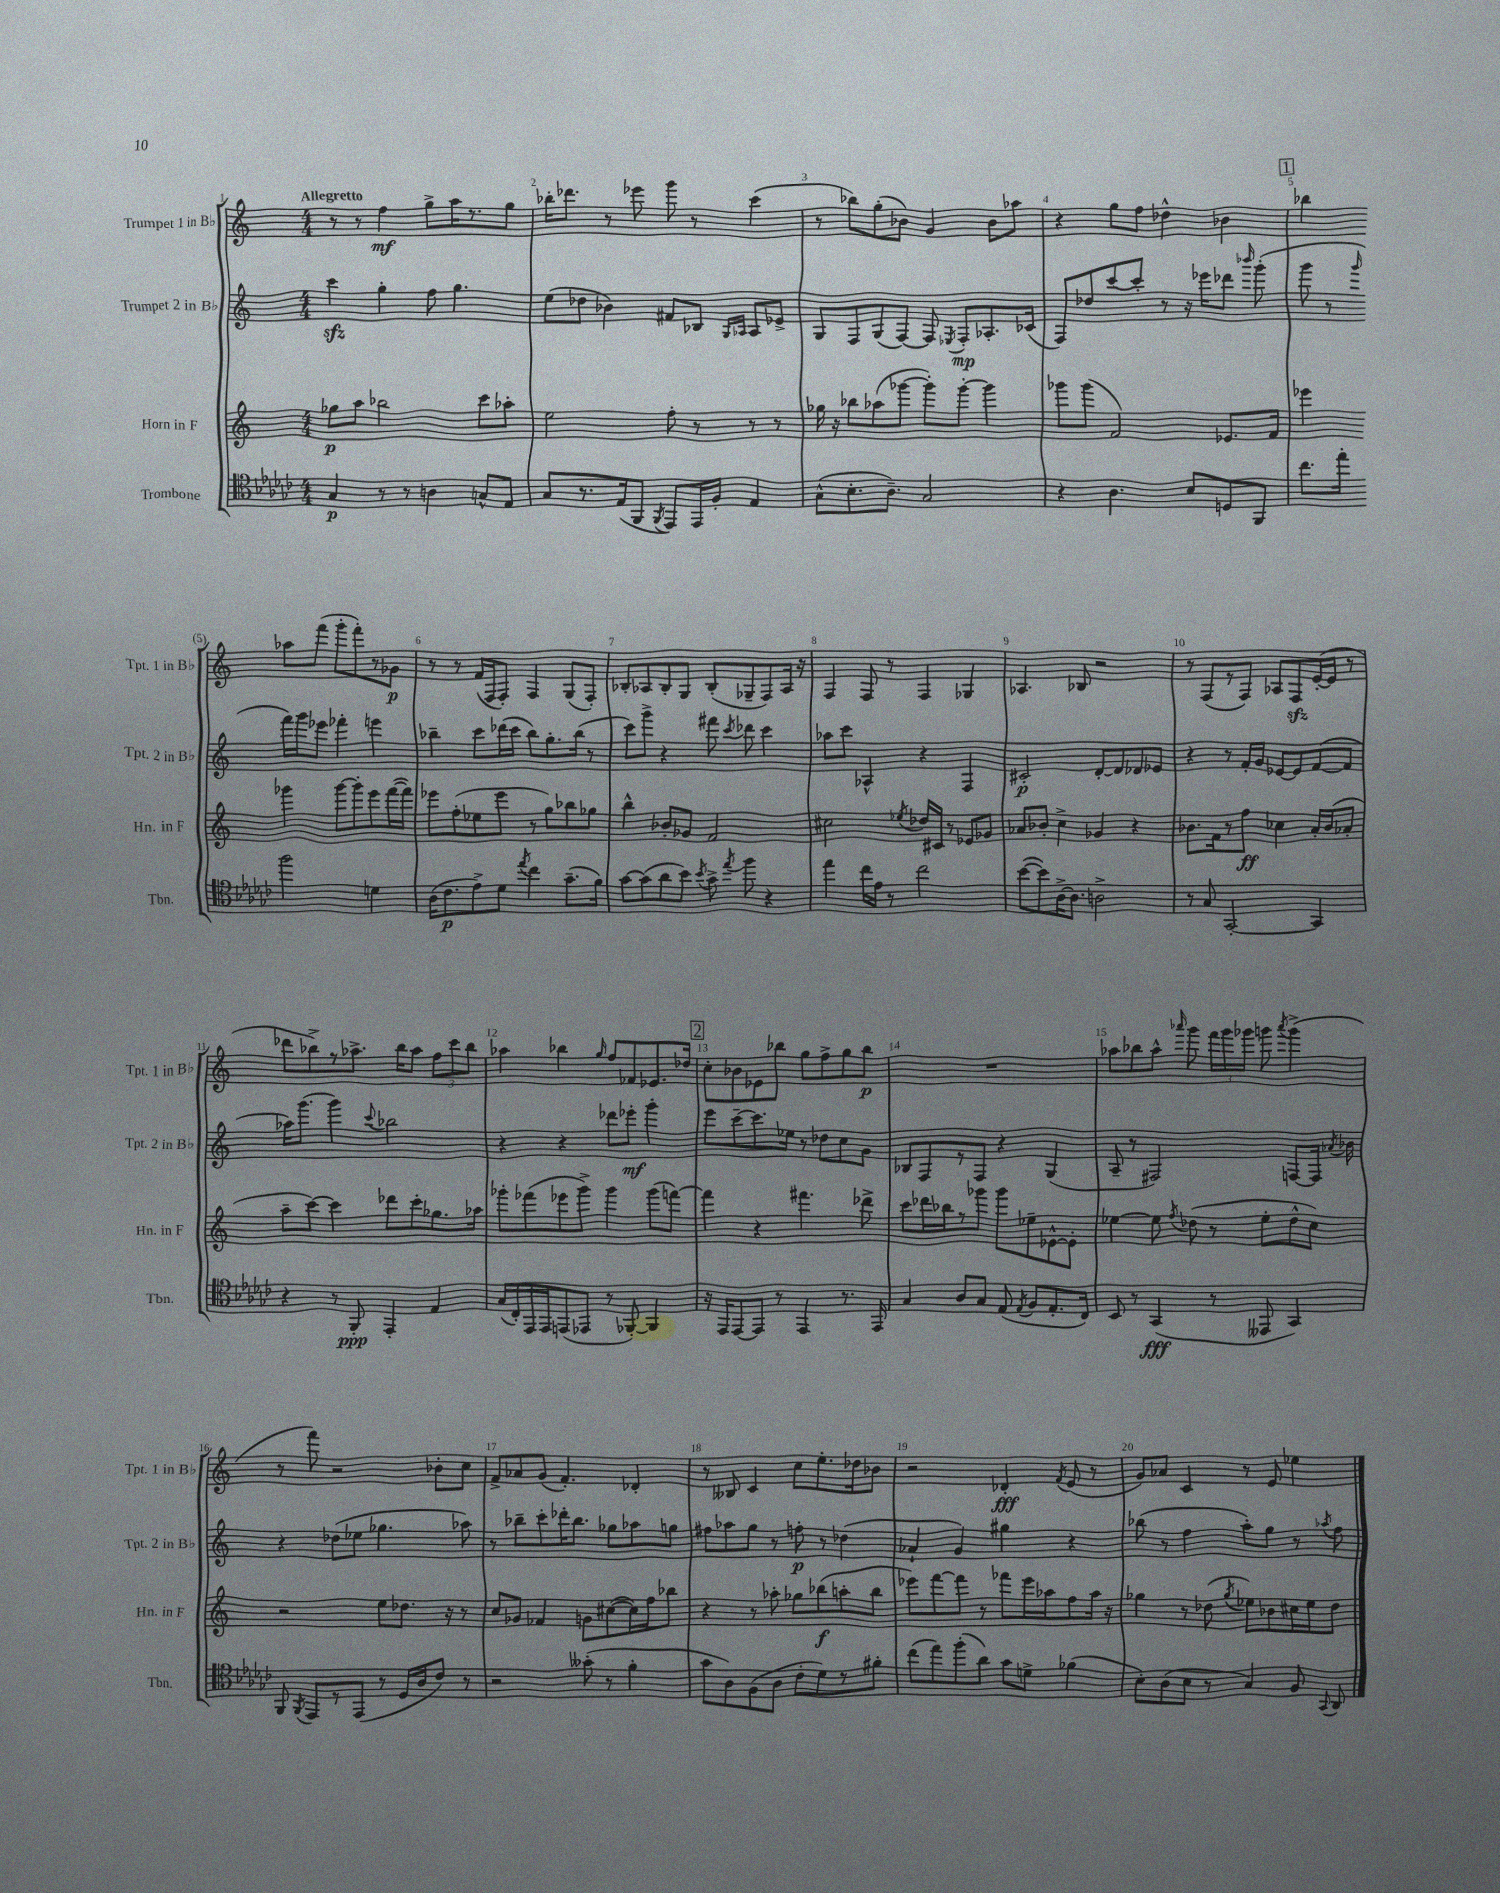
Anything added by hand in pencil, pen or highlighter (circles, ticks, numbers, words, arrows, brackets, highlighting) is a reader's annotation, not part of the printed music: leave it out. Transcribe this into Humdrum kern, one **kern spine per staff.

**kern	**kern	**kern	**kern
*staff4	*staff3	*staff2	*staff1
*clefC4	*clefG2	*clefG2	*clefG2
*k[b-e-a-d-g-c-]	*k[]	*k[]	*k[]
*M4/4	*M4/4	*M4/4	*M4/4
4G-	8gg-	4ccc	8r
.	8aa	.	8r
8r	2bb-	4gg'	4ff
8r	.	.	.
4A	.	8ff	8gg^
.	.	4.gg	16aa
.	.	.	8.r
8G^^	8ccc	.	.
8E-	8aa-'	.	8gg
=	=	=	=
8G-	2ee	(8ee	16bb-'
.	.	.	8.ddd-
8.r	.	8dd-	.
.	.	4b-)	8r
(16E-	.	.	.
8FF	.	.	8eee-
8qFF	.	.	.
8EE-)	8ff'	8f#	8ggg
16EE-	8r	8B-	8r
16F'	.	.	.
.	.	16qqG	.
.	.	16qqA-	.
4E-	8r	8A-	(4ccc
.	8r	8e-^	.
=	=	=	=
(8G-^^	16gg-	8G	8r
.	16r	.	.
8.B-'	8bb-	8F	8bb-)
.	(8aa-	(8G	(8gg'
8.A-~)	.	.	.
.	[8ggg-	[8F)	8b-)
2G-	8ggg-'])	8F]	4g
.	.	8qE-	.
.	[8ggg-'	8F'	.
.	4ggg-]	8.A-'	8b-
.	.	.	8aa-
.	.	(16c-	.
=	=	=	=
4r	8ggg-	8F)	4r
.	(8ggg-	8dd-	.
4.A-	2f)	[8ccc	8gg
.	.	8ccc']	8ff
.	.	8r	4dd-^^
8B-	.	16r	.
.	.	16eee-	.
8D	8.e-	8ddd-	4b-
.	.	16qqbbb-	.
8FF	.	(8ggg'	.
.	16f	.	.
=	=	=	=
8.cc-	4eee-	8ggg	4bb-
.	.	8r	.
16ee-'	.	.	.
.	.	16qqggg	.
2ff	4ggg-	16fff)	8aa-
.	.	16ggg	.
.	.	8eee-	(8fff
.	[8ggg-	4fff-'	8ggg'
.	8ggg-']	.	8fff')
4d	8eee-	4eee	8r
.	([16fff	.	8g-
.	16fff])	.	.
=	=	=	=
(16A-	8eee-	4bb-~	8r
8.c-	.	.	.
.	(8ff'	.	8r
8e-^)	8ee-	8ccc	(16f
.	.	.	16F
8d-	8eee-	(16ddd-	8F')
.	.	16ccc	.
8qee-	.	.	.
4cc-	8r	8bb-)	4F
.	8gg)	8.gg'	.
(8.g-~	8bb-	.	(8G
.	.	(16bb-	.
.	8gg-	8r	8F')
16f)	.	.	.
=	=	=	=
[8g-	4bb^^	8ccc)	8B-'
(8g-]	.	8ggg^	8A-
8a-	8b-'	4r	8B-'
8b-)	8g-	.	8G
8qb-	.	.	.
8g-^	2f	8fff#	(8B-'
8qee-	.	8qccc	.
8ff	.	8ddd-	8G-~
4r	.	4ccc	8F)
.	.	.	16A-
.	.	.	16r
=	=	=	=
4ee-	2cc#	8aa-	4F
.	.	8ccc	.
16cc-	.	4A-^^	8F
16e-	.	.	.
8r	.	.	8r
.	8qee-	.	.
2cc-	16dd-	4r	4F
.	16c#	.	.
.	8r	.	.
.	8e-	4F	4G-
.	8g-	.	.
=	=	=	=
([8b-	8a-	2c#'	4.A-
8b-])	8b-'	.	.
[16A-^	4cc^	.	.
8.A-]	.	.	.
.	.	.	8B-
2A^	4g-	[8d'	2r
.	.	8d]	.
.	4r	8d-	.
.	.	8e-	.
=	=	=	=
8r	8.b-	4r	8r
8G-	.	.	(8F
.	16f	.	.
[2GG-'	8r	8r	8r
.	8ff	16f'	8F)
.	.	16g	.
.	4cc-	[8e-	8A-
.	.	8e-]	8F
4GG-]	16a'	([8f	([16e'
.	(16b-	.	16e]
.	8a-'	8f]	8r
=	=	=	=
4r	8aa~	16aa-)	8ddd-
.	.	(8.ggg	.
.	[8ccc)	.	8bb-^)
8r	4ccc]	4ggg)	8r
8FF'	.	.	8.aa-^
.	.	8qqccc	.
4EE-'	8ddd-	2bb-	.
.	.	.	16bb-
.	8ccc'	.	8aa-
4E-	8.gg-	.	12ff
.	.	.	12ccc
.	.	.	12bb-
.	16aa-	.	.
=	=	=	=
(16G-	8ggg-'	4r	4aa-
16C-')	.	.	.
16EE-	(8fff-	.	.
16EE-	.	.	.
(8EE	8eee-	4r	4bb-
8EE-	8ggg-^)	.	.
.	.	.	16qqgg
8r	4ggg-	8ddd-	8ff
[8FF-')	.	8eee-'	8f-
4FF-]	(8ggg-	4ggg'	8.e-
.	[8fff)	.	.
.	.	.	16dd-
=	=	=	=
16r	4fff]	8eee	8cc'
16EE-	.	.	.
[8EE-	.	[8ccc~	8b-
8EE-]	4r	8.ccc]	8e-
8r	.	.	8bb-
.	.	16ee-	.
4EE-	4.fff#	8r	8gg
.	.	8dd-	8ff^
8.r	.	8cc	8gg
.	8ddd-^	8g	8bb-
16EE-	.	.	.
=	=	=	=
4G-	8ccc	8B-	1r
.	16ddd-	8F	.
.	16bb-	.	.
8A-	8r	8r	.
8G-	8ggg-	8F	.
(8E-	8ggg-	4r	.
8qE-	.	.	.
8F	8ee-~	.	.
8.E-'	[8e-^^	(4G	.
.	8e-']	.	.
16C-)	.	.	.
=	=	=	=
8BB-	[4ee-	8A~	8aa-
8r	.	8r	8bb-
(4GG-	8ee-]	2F#)	8aa-^^
.	8qff	.	16qqaaa-
.	(8dd-	.	8ggg
8r	8r	.	24fff
.	.	.	24ggg
.	.	.	24ggg-
8EE--	8ee-'	.	8ggg
.	.	.	8qaaa-
4GG-)	8dd-^^	[8F	(4ggg^
.	8cc)	16F]	.
.	.	8qa-	.
.	.	16b-	.
=	=	=	=
8FF	2r	4r	8r
8qFF	.	.	.
8EE-	.	.	8fff)
8r	.	(8dd-	2r
(8EE-	.	8ee-	.
8r	8ee	4.gg-	.
16D-	8.dd-	.	.
16A-	.	.	.
8c-)	.	.	8b-'
.	16r	.	.
8r	8r	8aa-)	8cc
=	=	=	=
2r	8cc	8r	8f^
.	8g-	8bb-~	8a-
.	4f-	8ccc'	(8g
.	.	16ddd-'	4.f')
.	.	8.bb-	.
(8g--'	8g	.	.
8r	([8cc#	8gg-	.
4f'	16cc#])	8aa-	4d-'
.	16ff	.	.
.	8bb-	8gg	.
=	=	=	=
8g-	4r	8ff#	8r
8A-)	.	8aa-	8B--
(8F	8r	8gg	4c
8A-	8aa-'	8r	.
8c-'	8gg-	8ff'	8cc
8d-)	(8bb-	8r	8.ee'
8r	8aa'	(4dd-	.
.	.	.	16dd-
8f#'	8bb-	.	8b-
=	=	=	=
(8cc-	8eee-)	4a-`	2r
8ee-)	[8fff	.	.
(8ff'	8fff]	4g)	.
8a-)	8r	.	.
8g-	8fff-	4gg#	4d-'
8d^	16eee-	.	.
.	16aa-	.	.
.	.	.	8qf
(4f-	8ff	4r	(8e
.	16aa-	.	8r
.	16r	.	.
=	=	=	=
8B-')	4gg-	(8bb-	8g)
(8A-	.	8r	8a-
8B-	8r	4ff	4c
8r	(8dd-	.	.
.	8qgg-	.	.
4G-)	8ee-)	8aa')	8r
.	8b-	8gg	8e
8F	16cc#	8r	4ee-
.	16ee-	.	.
8qqGG-	.	8qaa-	.
8AA-	8dd-	8ff	.
==	==	==	==
*-	*-	*-	*-
